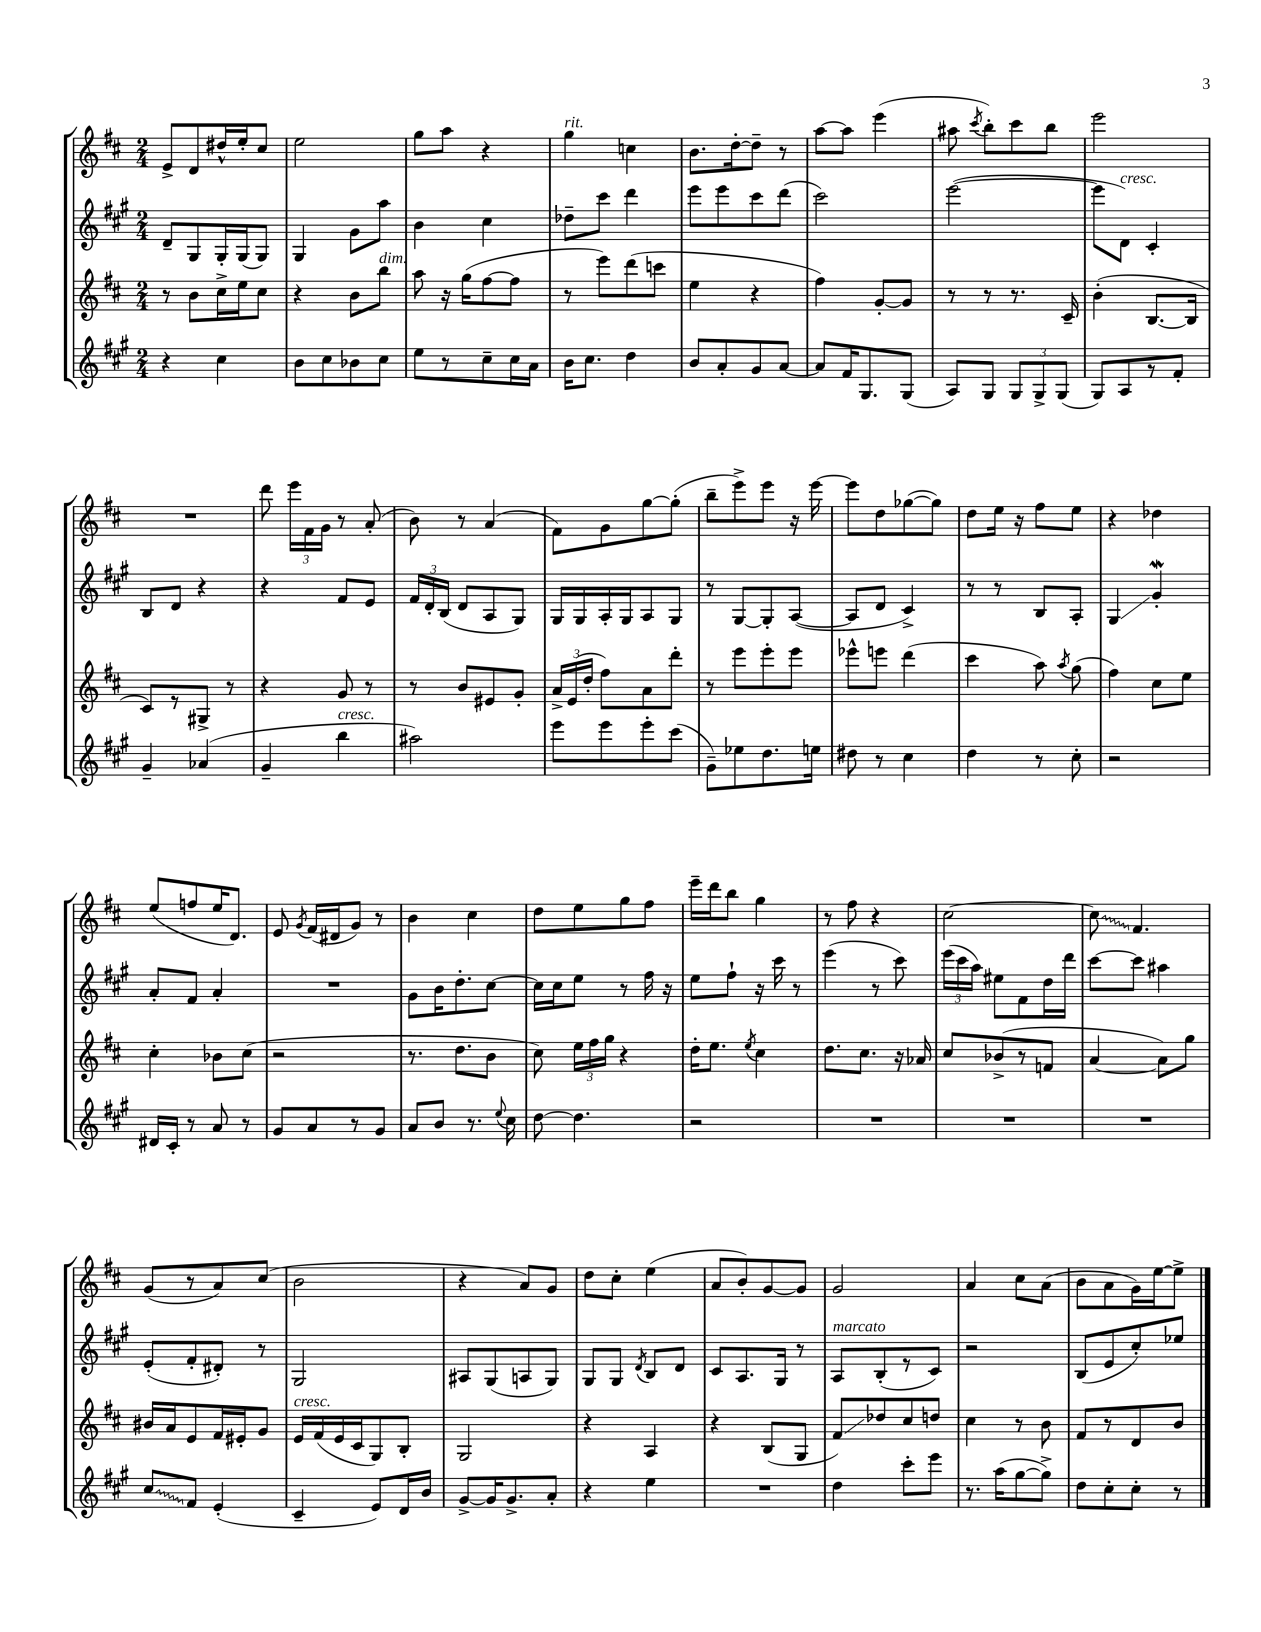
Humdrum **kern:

**kern	**kern	**kern	**kern
*staff4	*staff3	*staff2	*staff1
*clefG2	*clefG2	*clefG2	*clefG2
*k[f#c#g#]	*k[f#c#]	*k[f#c#g#]	*k[f#c#]
*M2/4	*M2/4	*M2/4	*M2/4
4r	8r	8d~	8e^
.	8b	8G#	8d
4cc#	16cc#^	16G#'	16dd#^^
.	16ee	(16G#	16ee'
.	8cc#	8G#)	8cc#
=	=	=	=
8b	4r	4G#	2ee
8cc#	.	.	.
8b-	8b	8g#	.
8cc#	8bb	8aa	.
=	=	=	=
8ee	8aa	4b	8gg
8r	16r	.	8aa
.	(16gg	.	.
8cc#~	[8ff#	4cc#	4r
16cc#	8ff#]	.	.
16a	.	.	.
=	=	=	=
16b	8r	8dd-~	4gg
8.cc#	.	.	.
.	8eee)	8ccc#	.
4dd	(8ddd	4ddd	4cc
.	8ccc	.	.
=	=	=	=
8b	4ee	8eee	8.b
8a'	.	8eee	.
.	.	.	[16dd'
8g#	4r	8ccc#	8dd~]
[8a	.	(8ddd	8r
=	=	=	=
8a]	4ff#)	2ccc#)	[8aa
16f#	.	.	8aa]
8.G#	.	.	.
.	[8g'	.	(4eee
(8G#	8g]	.	.
=	=	=	=
8A)	8r	([2eee	8aa#
.	.	.	8qccc#
8G#	8r	.	8bb')
12G#	8.r	.	8ccc#
12G#^	.	.	.
.	.	.	8bb
(12G#	.	.	.
.	16c#~	.	.
=	=	=	=
8G#)	(4b'	8eee]	2eee
8A	.	8d)	.
8r	[8.B	4c#'	.
8f#'	.	.	.
.	16B]	.	.
=	=	=	=
4g#~	8c#)	8B	2r
.	8r	8d	.
(4a-	8G#^	4r	.
.	8r	.	.
=	=	=	=
4g#~	4r	4r	8ddd
.	.	.	24eee
.	.	.	24f#
.	.	.	24g
4bb	8g	8f#	8r
.	8r	8e	(8a'
=	=	=	=
2aa#)	8r	24f#	8b)
.	.	24d'	.
.	.	(24B	.
.	8b	8d	8r
.	8e#	8A	(4a
.	8g'	8G#)	.
=	=	=	=
8eee	24a^	16G#	8f#)
.	(24e	.	.
.	.	16G#	.
.	24dd'	.	.
8eee	8ff#)	16A'	8g
.	.	16G#	.
8eee'	8a	8A	[8gg
(8ccc#	8ddd'	8G#	(8gg']
=	=	=	=
8g#~)	8r	8r	8bb~
8ee-	8eee	[8G#	8eee^)
8.dd	8eee'	8G#']	8eee
.	8eee	([8A	16r
16ee	.	.	[16eee
=	=	=	=
8dd#	8eee-^^	8A]	8eee]
8r	8eee	8d	8dd
4cc#	(4ddd	4c#^)	([8gg-
.	.	.	8gg-])
=	=	=	=
4dd	4ccc#	8r	8dd
.	.	8r	16ee
.	.	.	16r
8r	8aa)	8B	8ff#
.	8qaa	.	.
8cc#'	(8gg	8A'	8ee
=	=	=	=
2r	4ff#)	4G#	4r
.	8cc#	4g#'	4dd-
.	8ee	.	.
=	=	=	=
16d#	4cc#'	8a'	(8ee
16c#'	.	.	.
8r	.	8f#	8ff
8a	8b-	4a'	16ee
.	.	.	8.d)
8r	(8cc#	.	.
=	=	=	=
8g#	2r	2r	8e
.	.	.	8qg
8a	.	.	(16f#
.	.	.	16d#
8r	.	.	8g)
8g#	.	.	8r
=	=	=	=
8a	8.r	8g#	4b
8b	.	16b	.
.	8.dd	8.dd'	.
8.r	.	.	4cc#
.	8b	[8cc#	.
8qqee	.	.	.
16cc#	.	.	.
=	=	=	=
[8dd	8cc#)	16cc#]	8dd
.	.	16cc#	.
4.dd]	24ee	8ee	8ee
.	24ff#	.	.
.	24gg	.	.
.	4r	8r	8gg
.	.	16ff#	8ff#
.	.	16r	.
=	=	=	=
2r	16dd'	8ee	16eee~
.	8.ee	.	16ddd
.	.	8ff#`	8bb
.	8qee	.	.
.	4cc#	16r	4gg
.	.	16ccc#	.
.	.	8r	.
=	=	=	=
2r	8.dd	(4eee	8r
.	.	.	8ff#
.	8.cc#	.	.
.	.	8r	4r
.	16r	8ccc#)	.
.	16a-	.	.
=	=	=	=
2r	8cc#	(24eee	[2cc#
.	.	24ccc#	.
.	.	24aa)	.
.	(8b-^	8ee#	.
.	8r	8f#	.
.	8f	16dd	.
.	.	16ddd	.
=	=	=	=
2r	[4a	[8ccc#	8cc#]
.	.	8ccc#]	4.f#
.	8a])	4aa#	.
.	8gg	.	.
=	=	=	=
8cc#	16b#	(8e'	(8g
.	16a	.	.
8f#	8e	8f#'	8r
(4e'	16f#	8d#')	8a)
.	16e#'	.	.
.	8g	8r	(8cc#
=	=	=	=
4c#~	16e	2G#	2b
.	(16f#	.	.
.	16e	.	.
.	16c#	.	.
8e)	8G)	.	.
16d	8B'	.	.
16b	.	.	.
=	=	=	=
[8g#^	2G	8A#	4r
16g#]	.	(8G#	.
8.g#^	.	.	.
.	.	8A	8a)
8a'	.	8G#)	8g
=	=	=	=
4r	4r	8G#	8dd
.	.	8G#	8cc#'
.	.	8qd	.
4ee	4A	8B	(4ee
.	.	8d	.
=	=	=	=
2r	4r	8c#	8a
.	.	8.A	8b')
.	(8B	.	[8g
.	.	16G#	.
.	8G	8r	8g]
=	=	=	=
4dd	8f#)	8A	2g
.	8dd-	(8B'	.
8ccc#'	8cc#	8r	.
8eee	8dd	8c#)	.
=	=	=	=
8.r	4cc#	2r	4a
(16aa	.	.	.
[8gg#	8r	.	8cc#
8gg#^])	8b	.	(8a
=	=	=	=
8dd	8f#	(8B	8b
8cc#'	8r	8e	8a
8cc#'	8d	8cc#')	16g)
.	.	.	[16ee
8r	8b	8ee-	8ee^]
==	==	==	==
*-	*-	*-	*-
